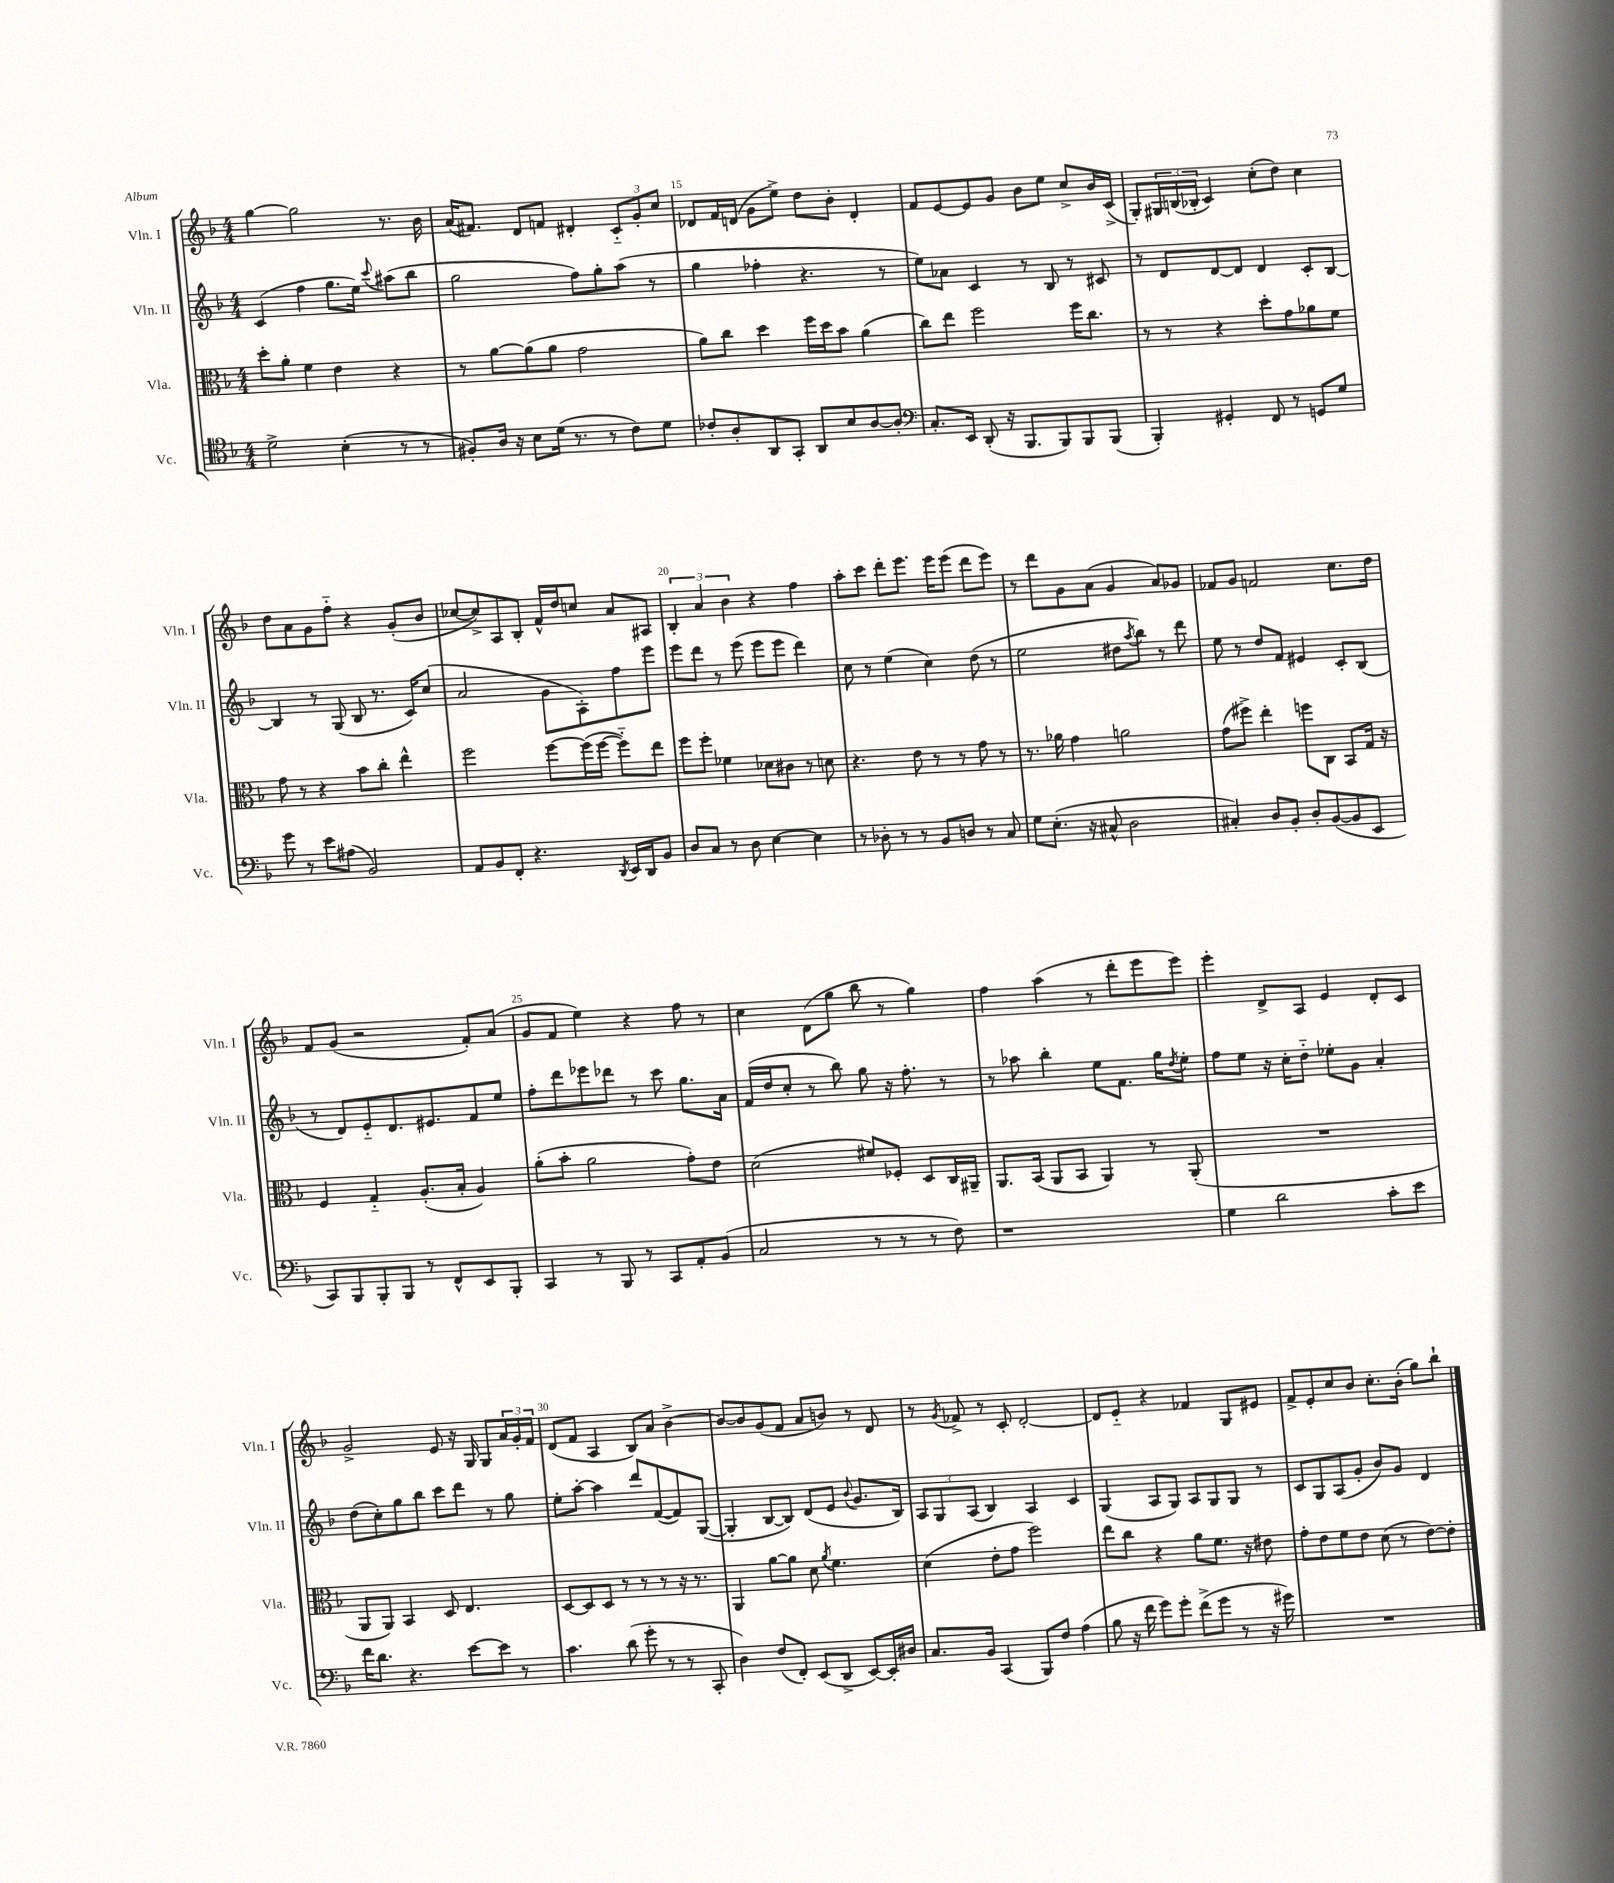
<<
\new StaffGroup <<
\new Staff = "s0" \with { instrumentName = "Vln. I" shortInstrumentName = "Vln. I" } {
    \clef treble \key f \major \numericTimeSignature \time 4/4
    g''4~ g''2 r8. bes'16 |
    a'16( fis'8.) d'8 f'8 dis'4-. \tuplet 3/2 { c'8-_ g'8-. c''8 } |
    des'8 f'16 d'16( g'8 e''8->) d''8 bes'8-. d'4-. |
    f'8 e'8~ e'8 g'8 bes'8 e''8 c''8-> bes'16 c'16->( |
    g8-.) \tuplet 3/2 { gis16 b16( bes16-. } c'4) c''8-.( d''8) c''4 |
    d''8 a'8 g'8 f''8-_ r4 g'8-.( bes'8 |
    ces''8~ ces''8->) a8 bes8-. f'16-^ d''16 c''8 a'8 ais8 |
    \tuplet 3/2 { bes4-. a'4 bes'4 } r4 f''4 |
    a''8-. c'''8 d'''8-. e'''8. e'''16 e'''8( d'''8 e'''8) |
    r8 d'''8 g'8 a'8( g'4 a'8) ges'8 |
    fes'8 g'8 f'2 c''8. d''16 |
    f'8 g'8( r2 f'8-.) a'8( |
    g'8 f'8 e''4) r4 f''8 r8 |
    c''4 d'8( g''8 bes''8 r8 g''4) |
    f''4 a''4( r8 d'''8-. e'''8 e'''8) |
    e'''4-. d'8-> a8 e'4 d'8-. c'8 |
    g'2-> e'8 r16 g16 g8 \tuplet 3/2 { a'16 g'16-. f'16 } |
    d'8( f'8 a4 bes8) a'8 bes'4~-> |
    bes'8~ bes'8 g'8( f'8 a'8 b'8) r8 d'8 |
    r8 \acciaccatura { g'8 } fes'8-> r8 c'8-. d'2~-. |
    d'8 e'8-_ r4 fes'4 g8 eis'8 |
    f'8-> e'8-. c''8 bes'8 c''8.-. bes'16-.( g''8) bes''8-! \bar "|." |
}
\new Staff = "s1" \with { instrumentName = "Vln. II" shortInstrumentName = "Vln. II" } {
    \clef treble \key f \major \numericTimeSignature \time 4/4
    c'4( f''4 g''8. e''16) \appoggiatura { c'''8 } ais''8( bes''8 |
    g''2 f''8) g''8-. a''8( r8 |
    g''4 fes''4-. r4. r8 |
    e''8) aes'8 c'4 r8 bes8 r8 cis'8 |
    r8 d'8 d'8~ d'8 d'4 c'8-. bes8~ |
    bes4 r8 g8( bes8 r8. c'16) c''8( |
    a'2 g'8 a8-.) f''8 e'''8 |
    e'''8 d'''8 r8 e'''8( e'''8 e'''8 d'''4) |
    c''8 r8 e''4( c''4) d''8( r8 |
    e''2 dis''8 \acciaccatura { a''8 } bes''8) r8 d'''8 |
    e''8 r8 d''8 f'8 eis'4 c'8-. bes8( |
    r8 d'8) e'8-_ d'8. eis'8. f'8 e''8 |
    f''8-. d'''8 ees'''8 des'''8 r8 c'''8 g''8. a'16 |
    f'16( d''16 c''8-. r8 bes''8) g''8 r16 f''8.-. r8 |
    r8 aes''8 bes''4-. e''8 f'8. g''16 \acciaccatura { d''8 } e''8-. |
    f''8 e''8 r16 c''16-. d''8-_ ees''8-. g'8 a'4-. |
    d''8( c''8-.) g''8 bes''8 c'''8 d'''8 r8 g''8 |
    e''8-. a''8~-. a''4 d'''8 f'8~( f'8) g8~( |
    g4-. bes8~ bes8) d'8( e'8 \appoggiatura { bes'8 } g'8. bes16) |
    \tuplet 3/2 { a8 g8 a8( } bes4) a4 c'4 |
    g4( a8 g8) a8 g8 g8 r8 |
    c'8 g8 a8( g'8-. bes'8) g'8 d'4 \bar "|." |
}
\new Staff = "s2" \with { instrumentName = "Vla." shortInstrumentName = "Vla." } {
    \clef alto \key f \major \numericTimeSignature \time 4/4
    d''8-. a'8-. f'4 e'4 r4 |
    r8 a'8~ a'8( a'8 g'2 |
    a'8) c''8 d''4 f''16 d''16 bes'8 a'4( |
    c''8) e''8 f''2 f''16 c''8. |
    r8 r8 r4 d''8-. g'8 aes'8 f'8 |
    g'8 r8 r4 bes'8 c''8-. e''4-^ |
    f''2 f''8~ f''16( f''16~ f''8-_) e''8 |
    f''8 f''8-. fes'4 des'8 cis'8 r8 d'8 |
    r4. e'8 r8 r8 g'8 r8 |
    r8. aes'16 g'4 a'2 |
    g'8( fis''8->) e''4-. f''8 c8 bes,8 g16 r16 |
    f4 g4-_ a8.-.( bes16-. a4) |
    a'8-.( bes'8-. a'2 g'8-.) e'8 |
    d'2( fis'8) fes8-. d8 c16 ais,16-- |
    a,8. bes,16( a,8 bes,8 a,4) r8 a,8-.( |
    R1 |
    a,8 a,8) bes,4 d8 e4. |
    d8~ d8 d8 r8 r8 r8 r16 r8. |
    a,4 a'8~ a'8 d'8 \acciaccatura { a'8 } f'4. |
    d'4( e'8-. g'8 f''2) |
    e''8 c''8 r4 a'8 f'8. r16 eis'8 |
    g'8-. e'8 f'8 e'8 d'8( r8 e'8~) e'8-. \bar "|." |
}
\new Staff = "s3" \with { instrumentName = "Vc." shortInstrumentName = "Vc." } {
    \clef tenor \key f \major \numericTimeSignature \time 4/4
    d'2-> bes4-.( r8 r8 |
    fis8-.) a16 r16 bes8 d'16( r8. r8 c'8) d'8 |
    ces'8-. a8-. a,8 g,8-. a,8 bes8 a8~ a8-. |
    \clef bass c8.-. e,16 d,8-.( r16 bes,,8. bes,,8) bes,,8 bes,,8( |
    bes,,4-.) gis,4-. f,8 r8 g,8 g8 |
    g'8 r8 e'8 ais8( bes,2) |
    a,8 bes,8 f,8-. r4. \acciaccatura { d,8 } e,16 d,16 bes,8 |
    d8 c8 r8 d8 e4~ e4 |
    r8 des8-. r8 r8 bes,8 d8 r8 c8 |
    g8 e8.-.( r16 cis8-^ d2 |
    cis4-.) d8 bes,8-. d8-. bes,8~( bes,8 e,8 |
    c,8) bes,,8 bes,,8-. bes,,8 r8 f,8-^ e,8 bes,,8-. |
    c,4 r8 bes,,8 r8 c,8 a,8-. bes,8( |
    c2 r8 r8 r8 f8) |
    r1 |
    g4 d'2 c'8-. e'8 |
    f'16 d'8. r4. e'8~ e'8 r8 |
    c'4. d'8( g'8-. r8 r8 c,8-. |
    d4) f8( f,8-.) e,8( d,8-> e,8~) e,16-. dis16 |
    c8. bes,16 c,4( bes,,8) f8 a4( |
    bes8 r16 f'16 g'8) g'8-. f'8->( g'8 r8 r16 gis'16) |
    R1 \bar "|." |
}
>>
>>
\layout { \context { \Score currentBarNumber = #13 \override BarNumber.break-visibility = ##(#f #t #t) barNumberVisibility = #(every-nth-bar-number-visible 5) } }
